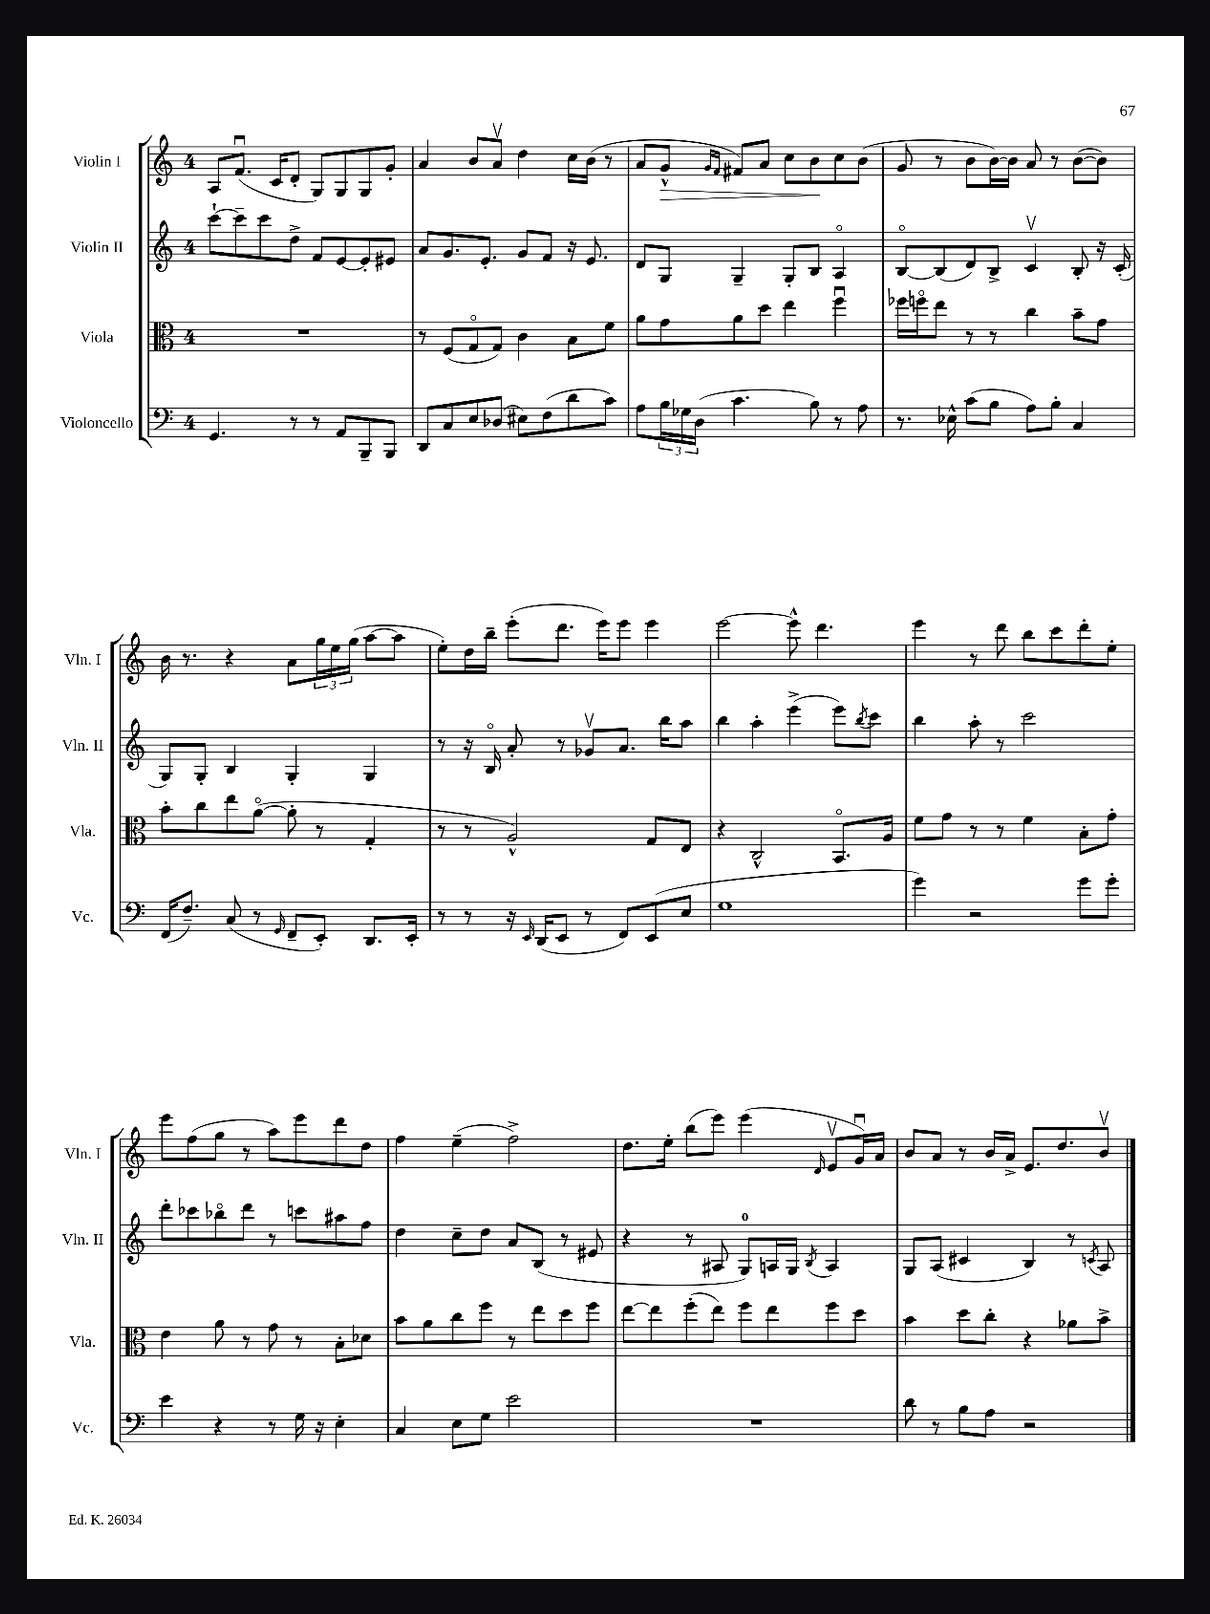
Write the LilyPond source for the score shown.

<<
\new StaffGroup <<
\new Staff = "s0" \with { instrumentName = "Violin I" shortInstrumentName = "Vln. I" } {
    \clef treble \key c \major \once \override Staff.TimeSignature.style = #'single-digit \time 4/4
    a8 f'8.\downbow( c'16 d'8-. g8) g8 g8 g'8-. |
    a'4 b'8 a'8\upbow d''4 c''16 b'16( r8 |
    a'8 g'8-^\> \grace { g'16 f'16 } fis'8) a'8 c''8 b'8\! c''8 b'8( |
    g'8 r8 b'8 b'16~) b'16 a'8 r8 b'8~( b'8) |
    b'16 r8. r4 a'8 \tuplet 3/2 { g''16 e''16 g''16( } a''8~ a''8 |
    e''8-.) d''16 b''16-- e'''8-.( d'''8. e'''16) e'''8 e'''4 |
    e'''2~ e'''8-^ d'''4. |
    e'''4 r8 d'''8 b''8 c'''8 d'''8-. e''8-. |
    e'''8 f''8( g''8 r8 a''8) e'''8 d'''8 d''8 |
    f''4 e''4--( f''2->) |
    d''8. e''16-. b''8( e'''8) e'''4( \grace { d'16 } e'8\upbow g'16\downbow) a'16 |
    b'8 a'8 r8 b'16 a'16-> e'8. d''8. b'8\upbow \bar "|." |
}
\new Staff = "s1" \with { instrumentName = "Violin II" shortInstrumentName = "Vln. II" } {
    \clef treble \key c \major \once \override Staff.TimeSignature.style = #'single-digit \time 4/4
    c'''8~-! c'''8-- c'''8 d''8-> f'8 e'8~ e'8-. eis'8 |
    a'8 g'8. e'8.-. g'8 f'8 r16 e'8. |
    d'8 g8 g4-- g8-. b8 a4\flageolet |
    b8~\flageolet b8( d'8) b8-> c'4\upbow b8-. r16 c'16-.( |
    g8) g8-. b4 g4-. g4 |
    r8 r16 b16\flageolet a'8-. r8 ges'8\upbow a'8. b''16 a''8 |
    b''4 a''4-. e'''4->( e'''8) \acciaccatura { b''8 } c'''8 |
    b''4 a''8-. r8 c'''2 |
    d'''8-. ces'''8 bes''8\flageolet d'''8 r8 c'''8 ais''8 f''8 |
    d''4 c''8-- d''8 a'8 b8( r8 eis'8 |
    r4 r8 ais8 g8-0) a16 g16 \acciaccatura { b8 } a4 |
    g8 a8( cis'4 b4) r8 \acciaccatura { c'8 } a8 \bar "|." |
}
\new Staff = "s2" \with { instrumentName = "Viola" shortInstrumentName = "Vla." } {
    \clef alto \key c \major \once \override Staff.TimeSignature.style = #'single-digit \time 4/4
    R1 |
    r8 f8( g8\flageolet g8) c'4 b8 f'8 |
    a'8 g'8 a'8 d''8 e''4 f''4\downbow |
    fes''16 f''16\flageolet e''8 r8 r8 c''4 b'8-- g'8 |
    b'8-. c''8 e''8 a'8~\flageolet( a'8-. r8 g4-. |
    r8 r8 a2-^) g8 e8 |
    r4 c2-^ b,8.\flageolet a16 |
    f'8 g'8 r8 r8 f'4 b8-. g'8-. |
    e'4 a'8 r8 g'8 r8 b8-. des'8 |
    b'8 a'8 c''8 f''8 r8 e''8 d''8 f''8 |
    e''8~ e''8 f''8-.( e''8) f''8 e''8 f''8 d''8 |
    b'4 d''8 c''8-. r4 aes'8 b'8-> \bar "|." |
}
\new Staff = "s3" \with { instrumentName = "Violoncello" shortInstrumentName = "Vc." } {
    \clef bass \key c \major \once \override Staff.TimeSignature.style = #'single-digit \time 4/4
    g,4. r8 r8 a,8 b,,8-- b,,8 |
    d,8 c8 e8 des8( eis8) f8( d'8 c'8) |
    a8 \tuplet 3/2 { b16 ges16 d16( } c'4. b8) r8 a8 |
    r8. ees16-^ c'8( b8 a8) b8-. c4 |
    f,16( f8.--) c8( r8 \grace { g,16 } f,8-- e,8-.) d,8. e,16-. |
    r8 r8 r16 \grace { e,16 } d,16( e,8 r8 f,8) e,8( e8 |
    g1 |
    g'4) r2 g'8 g'8-. |
    e'4 r4 r8 g16 r16 e4-. |
    c4 e8 g8 e'2 |
    R1 |
    d'8 r8 b8 a8 r2 \bar "|." |
}
>>
>>
\layout { \context { \Score \remove "Bar_number_engraver" } }
